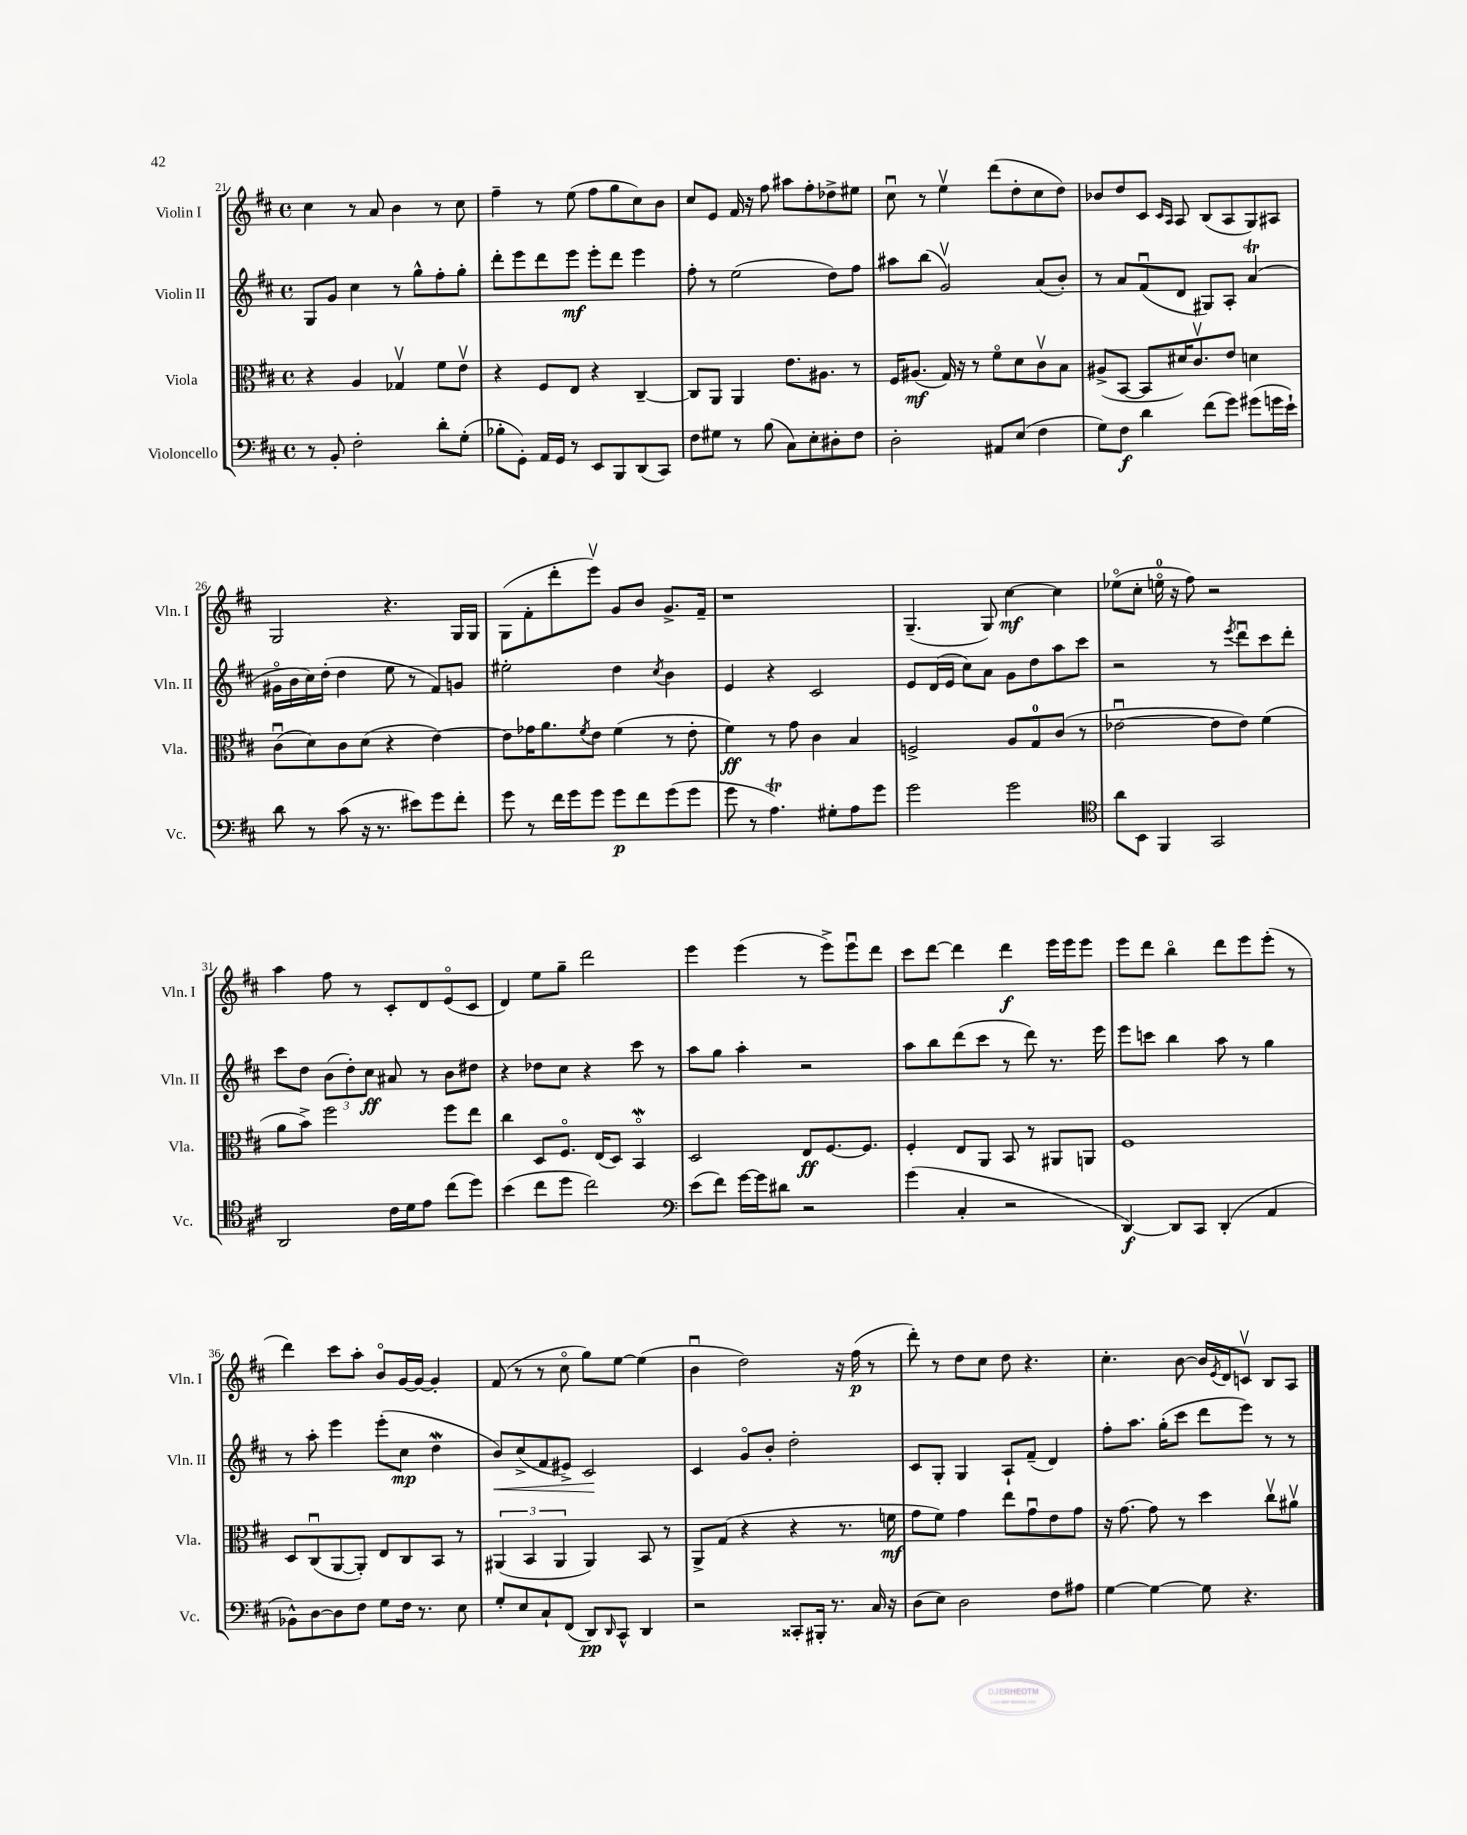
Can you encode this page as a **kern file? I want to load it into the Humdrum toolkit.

**kern	**dynam	**kern	**dynam	**kern	**dynam	**kern	**dynam
*part4	*part4	*part3	*part3	*part2	*part2	*part1	*part1
*staff4	*staff4	*staff3	*staff3	*staff2	*staff2	*staff1	*staff1
*I"Violoncello	*	*I"Viola	*	*I"Violin II	*	*I"Violin I	*
*I'Vc.	*	*I'Vla.	*	*I'Vln. II	*	*I'Vln. I	*
*clefF4	*	*clefC3	*	*clefG2	*	*clefG2	*
*k[f#c#]	*	*k[f#c#]	*	*k[f#c#]	*	*k[f#c#]	*
*M4/4	*	*M4/4	*	*M4/4	*	*M4/4	*
*met(c)	*	*met(c)	*	*met(c)	*	*met(c)	*
=21	=21	=21	=21	=21	=21	=21	=21
8r	.	4r	.	8G/L	.	4cc#\	.
8BB'/	.	.	.	8g/J	.	.	.
2F#'\	.	4A/	.	4cc#\	.	8r	.
.	.	.	.	.	.	8a/	.
.	.	4G-Xv/	.	8r	.	4b\	.
.	.	.	.	8gg^^\L	.	.	.
8d'\L	.	8f#\L	.	8ff#'\	.	8r	.
(8G'\J	.	8ev\J	.	8gg'\J	.	8cc#\	.
=22	=22	=22	=22	=22	=22	=22	=22
8B-X'\L	.	4r	.	8ddd'\L	.	4ff#~\	.
8GG'\J)	.	.	.	8eee\	.	.	.
16AA/LL	.	8F#/L	.	8ddd\	.	8r	.
16GG/JJ	.	.	.	.	.	.	.
8r	.	8E/J	.	8eee\J	mf	(8ee\	.
8EE/L	.	4r	.	8eee'\L	.	8ff#\L	.
8BBB/	.	.	.	8ddd\J	.	8gg\	.
(8DD/	.	[4C#~/	.	4eee\	.	8cc#\)	.
8CC#/J)	.	.	.	.	.	8b\J	.
=23	=23	=23	=23	=23	=23	=23	=23
8F#\L	.	8C#/L]	.	8ff#'\	.	8cc#/L	.
8G#X\J	.	8AA/J	.	8r	.	8e/J	.
8r	.	4AA/	.	(2ee\	.	16f#/	.
.	.	.	.	.	.	16r	.
(8B\	.	.	.	.	.	8ff#\	.
8C#\L)	.	8.e\L	.	.	.	8aa#X\L	.
8E'\	.	.	.	.	.	8ff#'\	.
.	.	8.A#X\J	.	.	.	.	.
8D#X'\	.	.	.	8dd\L)	.	8dd-X^\	.
8F#\J	.	8r	.	8ff#\J	.	8ee#X\J	.
=24	=24	=24	=24	=24	=24	=24	=24
2D'\	.	16F#/KL	.	8aa#X\L	.	8cc#u\	.
.	.	(8.A#X/J	mf	.	.	.	.
.	.	.	.	(8bb\J	.	8r	.
.	.	16G/)	.	2gv/)	.	4eev\	.
.	.	16r	.	.	.	.	.
.	.	8r	.	.	.	.	.
8AA#X/L	.	8f#\L	.	.	.	(8ddd\L	.
(8E/J	.	8d\	.	.	.	8dd'\	.
4F#\	.	8c#v\	.	(8a/L	.	8cc#\	.
.	.	8B\J	.	8b'/J)	.	8dd\J)	.
=25	=25	=25	=25	=25	=25	=25	=25
8G\L)	.	(8A#X^/L	.	8r	.	8b-X/L	.
8F#\J	f	[8BB/J	.	8a/L	.	8dd/	.
4d\	.	8BB/L]	.	(8f#u/	.	8c#/J	.
.	.	.	.	.	.	16qqc#/LL	.
.	.	.	.	.	.	16qqA/JJ	.
.	.	16d#X/K)	.	8d/J	.	8A/	.
.	.	8.c#v/	.	.	.	.	.
(8f#\L	.	.	.	8G#X/L)	.	(8B/L	.
8g\J)	.	8e/J	.	8A'/J	.	8A/	.
(8g#X\L	.	4dn\	.	(4aT/	.	8G/)	.
16gn\L	.	.	.	.	.	8A#X/J	.
16e`\JJ)	.	.	.	.	.	.	.
!!LO:LB:g=z
=26	=26	=26	=26	=26	=26	=26	=26
8d\	.	(8c#u\L	.	16g#X\LL	.	2G/	.
.	.	.	.	16b\	.	.	.
8r	.	8d\)	.	16cc#\)	.	.	.
.	.	.	.	(16dd'\JJ	.	.	.
(8c#\	.	8c#\	.	4dd\	.	.	.
16r	.	(8d\J	.	.	.	.	.
8.r	.	.	.	.	.	.	.
.	.	4r	.	8ee\	.	4.r	.
8e#X\L)	.	.	.	8r	.	.	.
8g\	.	[4e\)	.	8f#/L)	.	.	.
8f#'\J	.	.	.	8gn/J	.	16G/LL	.
.	.	.	.	.	.	16G/JJ	.
=27	=27	=27	=27	=27	=27	=27	=27
8g\	.	8e\L]	.	2ee#X'\	.	(8G\L	.
8r	.	16g-X\K	.	.	.	8f#'\	.
.	.	8.a\	.	.	.	.	.
16f#\LL	.	.	.	.	.	8ddd'\	.
16g\J	.	.	.	.	.	.	.
.	.	8qf#/	.	.	.	.	.
8g\J	.	8e\J	.	.	.	8eeev\J)	.
8g\L	p	(4f#\	.	4dd\	.	8g/L	.
8f#\	.	.	.	.	.	8b/J	.
.	.	.	.	8qcc#/	.	.	.
(8g\	.	8r	.	4b\	.	8.g^/L	.
8g\J	.	8e'\	.	.	.	.	.
.	.	.	.	.	.	16f#~/Jk	.
=28	=28	=28	=28	=28	=28	=28	=28
8g\	.	4f#\)	ff	4e/	.	1r	.
8r	.	.	.	.	.	.	.
4.AT\)	.	8r	.	4r	.	.	.
.	.	8g\	.	.	.	.	.
.	.	4c#\	.	2c#/	.	.	.
8G#X'\L	.	.	.	.	.	.	.
8A\	.	4B/	.	.	.	.	.
8g\J	.	.	.	.	.	.	.
=29	=29	=29	=29	=29	=29	=29	=29
2g\	.	2Fn^/	.	8e/L	.	(4.G~/	.
.	.	.	.	(16d/L	.	.	.
.	.	.	.	16e/JJ	.	.	.
.	.	.	.	8cc#\L)	.	.	.
.	.	.	.	8a\J	.	8G/)	.
2g\	.	8A/L	.	8g\L	.	[4cc#\	mf
.	.	8G/	.	8dd\	.	.	.
.	.	(8c#/J	.	8aa\	.	4cc#\]	.
.	.	8r	.	8ccc#\J	.	.	.
=30	=30	=30	=30	=30	=30	=30	=30
*clefC4	*	*	*	*	*	*	*
8a\L	.	[2e-Xu\	.	2r	.	(8ee-X\L	.
8BB\J	.	.	.	.	.	8cc#'\J	.
4FF#/	.	.	.	.	.	16een\	.
.	.	.	.	.	.	16r	.
.	.	.	.	.	.	8ff#\)	.
2GG/	.	8e-\L]	.	8r	.	2r	.
.	.	.	.	8qeee/	.	.	.
.	.	8e-\J)	.	8dddu\L	.	.	.
.	.	(4f#\	.	8ccc#\	.	.	.
.	.	.	.	8ddd'\J	.	.	.
!!LO:LB:g=z
=31	=31	=31	=31	=31	=31	=31	=31
2AA/	.	8a\L	.	8ccc#\L	.	4aa\	.
.	.	8b^\J)	.	8dd\J	.	.	.
.	.	2ff#\	.	(12b\L	.	8ff#\	.
.	.	.	.	12dd'\)	.	.	.
.	.	.	.	.	.	8r	.
.	.	.	.	12cc#\J	ff	.	.
16c#\LL	.	.	.	8a#X/	.	8c#'/L	.
16d\J	.	.	.	.	.	.	.
8e\J	.	.	.	8r	.	8d/	.
(8cc#\L	.	8ff#\L	.	8b\L	.	(8e/	.
8dd\J)	.	8ee\J	.	8dd#X\J	.	8c#/J	.
=32	=32	=32	=32	=32	=32	=32	=32
(4b\	.	4cc#\	.	4r	.	4d/)	.
8cc#\L	.	8D/L	.	8dd-X\L	.	8ee\L	.
8dd\J	.	8.F#/J	.	8cc#\J	.	8gg~\J	.
2cc#\)	.	.	.	4r	.	2ddd\	.
.	.	(16E/KL	.	.	.	.	.
.	.	8D/J)	.	.	.	.	.
.	.	4BBW/	.	8ccc#\	.	.	.
.	.	.	.	8r	.	.	.
=33	=33	=33	=33	=33	=33	=33	=33
*clefF4	*	*	*	*	*	*	*
(8e\L	.	2D/	.	8aa\L	.	4eee\	.
8f#\J)	.	.	.	8gg\J	.	.	.
[16g\LL	.	.	.	4aa'\	.	(4eee\	.
16g\J]	.	.	.	.	.	.	.
8d#X\J	.	.	.	.	.	.	.
2r	.	8E/L	ff	2r	.	8r	.
.	.	[8.F#/	.	.	.	8eee^\L)	.
.	.	.	.	.	.	8eeeu\	.
.	.	8.F#/J]	.	.	.	.	.
.	.	.	.	.	.	8ddd\J	.
=34	=34	=34	=34	=34	=34	=34	=34
(4g\	.	4F#'/	.	8aa\L	.	8ccc#\L	.
.	.	.	.	8bb\	.	[8ddd\J	.
4C#'/	.	8E/L	.	(8ddd\	.	4ddd\]	.
.	.	8AA/J	.	8ccc#\J	.	.	.
2r	.	8BB/	.	8r	.	4ddd\	f
.	.	8r	.	8ddd\)	.	.	.
.	.	8AA#X/L	.	8.r	.	16eee\LL	.
.	.	.	.	.	.	16eee\J	.
.	.	8AAn/J	.	.	.	8eee\J	.
.	.	.	.	16eee\	.	.	.
=35	=35	=35	=35	=35	=35	=35	=35
[4DD/)	f	1F#	.	8eee\L	.	8eee\L	.
.	.	.	.	8cccn\J	.	8ddd\J	.
8DD/L]	.	.	.	4bb\	.	4bb\	.
8CC#/J	.	.	.	.	.	.	.
(4DD'/	.	.	.	8aa\	.	8ddd\L	.
.	.	.	.	8r	.	8eee\	.
4AA/	.	.	.	4gg\	.	(8eee'\J	.
.	.	.	.	.	.	8r	.
!!LO:LB:g=z
=36	=36	=36	=36	=36	=36	=36	=36
8BB-X^^\L)	.	8D/L	.	8r	.	4ddd\)	.
[8D\	.	(8C#u/	.	8aa'\	.	.	.
8D\]	.	[8AA/	.	4eee\	.	8ccc#\L	.
8F#\J	.	8AA'/J])	.	.	.	8aa'\J	.
8G\L	.	8E/L	.	(8eee'\L	.	8b/L	.
16F#\Jk	.	8C#/	.	8cc#\J	mp	[16g/L	.
8.r	.	.	.	.	.	16g/JJ_	.
.	.	8BB/J	.	4ddw\	.	4g'/]	.
8E\	.	8r	.	.	.	.	.
=37	=37	=37	=37	=37	=37	=37	=37
!	!	!	!	!	!LO:HP:b	!	!
8G'/L	.	(6AA#X/	.	8b/L)	<	(8f#/	.
8E/	.	.	.	(8cc#^/	.	8r	.
.	.	6BB/	.	.	.	.	.
8C#`/	.	.	.	8f#/	.	8r	.
.	.	6AA#/	.	.	.	.	.
(8FF#/J	.	.	.	8e#X^/J)	.	8cc#\	.
8DD/L)	pp	4AA#/)	.	2c#/	.	8gg\L)	.
16qqDD/	.	.	.	.	.	.	.
8CC#^^/J	.	.	.	.	.	[8ee\J	.
4DD/	.	8BB/	.	.	.	(4ee\]	.
.	.	8r	.	.	.	.	.
.	.	.	.	.	[	.	.
=38	=38	=38	=38	=38	=38	=38	=38
2r	.	8AA^/L	.	4c#/	.	4bu\	.
.	.	(8G/J	.	.	.	.	.
.	.	4r	.	8g/L	.	2dd\)	.
.	.	.	.	8b'/J	.	.	.
8CC##X'/L	.	4r	.	2dd'\	.	.	.
16BBB#X'/Jk	.	.	.	.	.	.	.
8.r	.	.	.	.	.	.	.
.	.	8.r	.	.	.	16r	.
.	.	.	.	.	.	(16ff#\	p
16C#/	.	.	.	.	.	8r	.
16r	.	16fn\	mf	.	.	.	.
=39	=39	=39	=39	=39	=39	=39	=39
(8D\L	.	8g\L	.	8c#/L	.	8ddd'\)	.
8E\J)	.	8f#\J)	.	8G'/J	.	8r	.
2D\	.	4g\	.	4G/	.	8dd\L	.
.	.	.	.	.	.	8cc#\J	.
.	.	8ee\L	.	8A`/L	.	8dd\	.
.	.	8gu\	.	(8f#~/J	.	4.r	.
8F#\L	.	8e\	.	4d/)	.	.	.
8A#X\J	.	8g\J	.	.	.	.	.
=40	=40	=40	=40	=40	=40	=40	=40
[4G\	.	16r	.	8ff#'\L	.	4.cc#'\	.
.	.	[8.g\	.	.	.	.	.
.	.	.	.	8.aa\J	.	.	.
4G\_	.	8g\]	.	.	.	.	.
.	.	.	.	(16gg'\KL	.	.	.
.	.	8r	.	8ccc#\J	.	[8b\	.
8G\]	.	4dd\	.	8ddd\L	.	16b/LL]	.
.	.	.	.	.	.	8qe/	.
.	.	.	.	.	.	16d/J	.
4.r	.	.	.	8eee\J)	.	8cnv/J	.
.	.	8cc#v\L	.	8r	.	8B/L	.
.	.	8a#Xv\J	.	8r	.	8A/J	.
==	==	==	==	==	==	==	==
*-	*-	*-	*-	*-	*-	*-	*-
